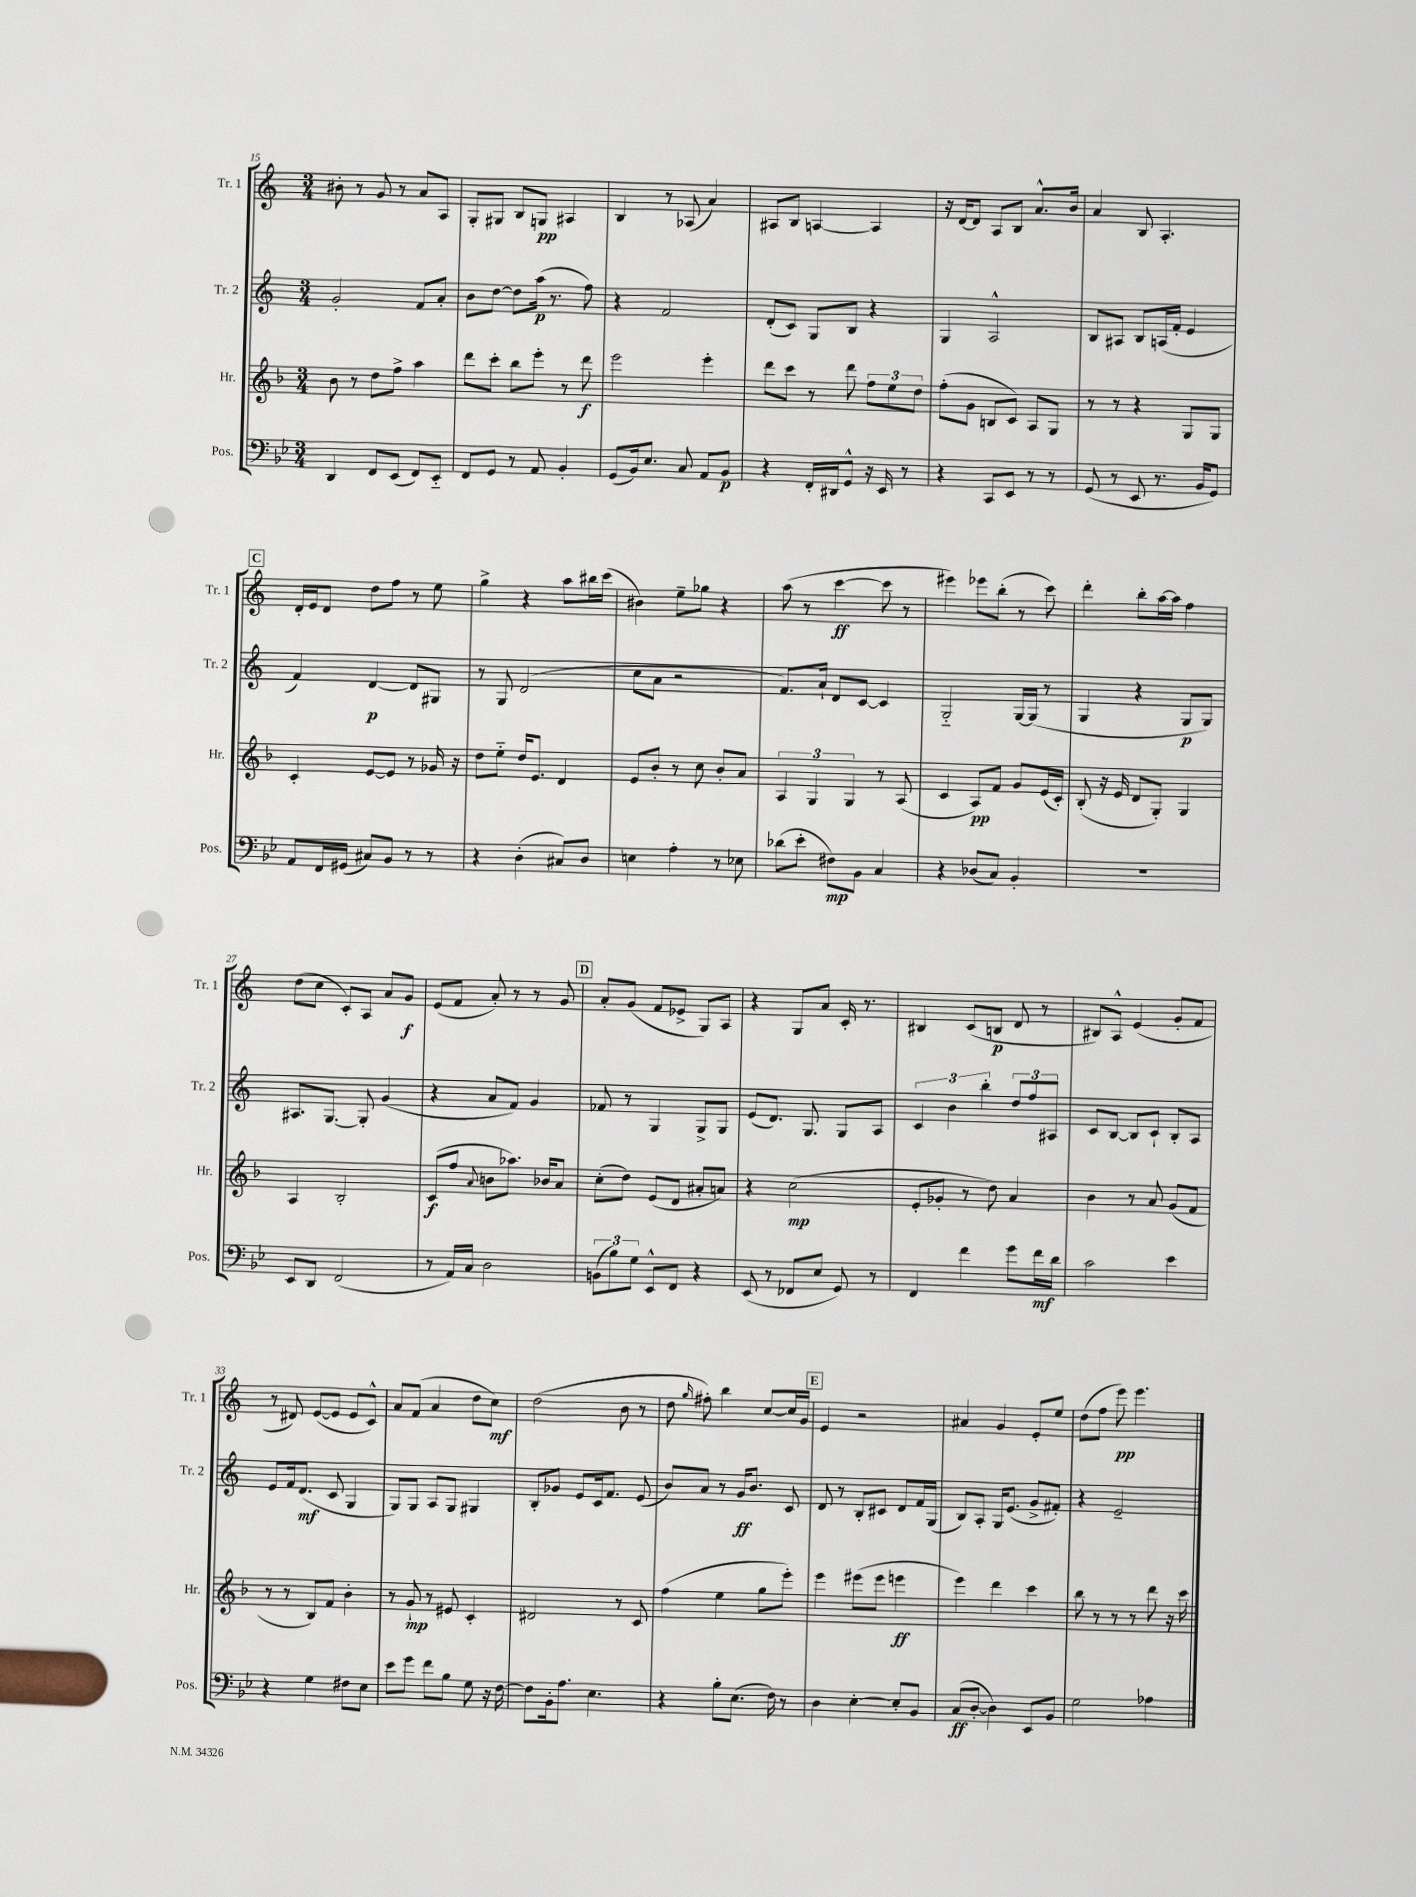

**kern	**kern	**kern	**kern
*staff4	*staff3	*staff2	*staff1
*clefF4	*clefG2	*clefG2	*clefG2
*k[b-e-]	*k[b-]	*k[]	*k[]
*M3/4	*M3/4	*M3/4	*M3/4
4DD	8b-	2g'	8b#'
.	8r	.	8r
8FF	8dd	.	8g
(8EE-	8ff^	.	8r
8FF)	4aa	8f	8a
8EE-'~	.	8a'	8A
=	=	=	=
8FF	8ddd	8b	8G'
8GG	8ccc'	[8dd	8G#
8r	8bb-	8dd]	8B
8AA	8eee'	(16aa	8G
.	.	8.r	.
4BB-'	8r	.	4A#
.	8ddd	8ff)	.
=	=	=	=
(8GG	2eee	4r	4B
16BB-)	.	.	.
8.E-	.	.	.
.	.	2f	8r
8C	.	.	(8A-
8AA	4eee'	.	4a)
8BB-	.	.	.
=	=	=	=
4r	8ddd	(8d'	8A#
.	8ccc	8c)	8B
16FF'	8r	8G	[4A
16DD#	.	.	.
8GG^^	8ddd	8B	.
16r	12ff	4r	4A]
16EE-	.	.	.
.	12ee	.	.
8r	.	.	.
.	12dd	.	.
=	=	=	=
4r	(8ff'	4G	16r
.	.	.	[16d
.	8g	.	8d]
8CC	8B	2A^^	8A
8EE-	8c)	.	8B
8r	8A	.	8.a^^
8r	8G	.	.
.	.	.	16b
=	=	=	=
(8GG	8r	8B	4a
8r	8r	8A#	.
8EE-	4r	8B	8B
8.r	.	(16A	4.A'
.	.	16f'	.
.	8G	4e	.
16BB-	.	.	.
8GG)	8G	.	.
=	=	=	=
8AA	4c'	4f)	16d'
.	.	.	16e
16FF	.	.	8d
(16GG#	.	.	.
8C#)	[8e	[4d	8dd
8BB-	8e]	.	8ff
8r	8r	8d]	8r
8r	16g-	8G#	8ee
.	16r	.	.
=	=	=	=
4r	8dd	8r	4gg^
.	8ee'~	8G	.
(4D'	16dd	(2d	4r
.	8.e	.	.
8C#)	4d	.	8aa
8D	.	.	16bb#
.	.	.	(16ccc
=	=	=	=
4E	8e	8cc	4b#)
.	8b-'	8a	.
4A'	8r	2r	8ee~
.	8cc	.	8gg-
8r	8b-'	.	4r
8E-	8a	.	.
=	=	=	=
(8d-	6A	8.f)	(8aa
8e-'	.	.	8r
.	6G	.	.
.	.	16a`	.
8F#)	.	8d	[4ccc
.	6G	.	.
8BB-	.	[8c	.
4C	8r	4c]	8ccc]
.	(8A	.	8r
=	=	=	=
4r	4c	2G'~	4eee#)
(8D-	8A)	.	8eee-
8C)	8f	.	(8bb'
4BB-'	8g	[16G	8r
.	.	(16G]	.
.	(16e	8r	8ccc)
.	16c')	.	.
=	=	=	=
2.r	(8B-'	4G	4ddd'
.	16r	.	.
.	16e	.	.
.	8d	4r	8bb'
.	8G')	.	[16aa
.	.	.	16aa]
.	4G	8G	4ff
.	.	8G)	.
=	=	=	=
8EE-	4A	8.A#	(8dd
8DD	.	.	8cc
.	.	[8.G	.
(2FF	2B-'	.	8c')
.	.	8G']	8A
.	.	(4g	8a
.	.	.	8g
=	=	=	=
8r	(8c	4r	(8e
16AA)	8ff	.	8f
16C	.	.	.
.	8qqa	.	.
2D	8b	8a	8a')
.	8.aa-)	8f)	8r
.	.	4g	8r
.	16b-	.	.
.	8a	.	8g
=	=	=	=
(12BB	(8cc'	8f-	8a'
12B-)	.	.	.
.	8dd)	8r	(8g
12G	.	.	.
8EE-^^	(8e	4G	8f
8FF	8d	.	8e-^
4r	8a#'	8G^	8G)
.	8a)	8G	8A
=	=	=	=
(8EE-	4r	(8e	4r
8r	.	8.d)	.
8FF-	(2cc	.	8G
.	.	8.G	.
8E-	.	.	8a
8GG)	.	8G	16c'
.	.	.	8.r
8r	.	8A	.
=	=	=	=
4FF	8e'	6c	4B#
.	8g-'	.	.
.	.	6b	.
4f	8r	.	(8c
.	.	6bb'	.
.	8dd)	.	8B
8g	4a	12dd	8d
.	.	12ff	.
16f	.	.	8r
.	.	12A#	.
16d	.	.	.
=	=	=	=
2c	4b-	8c	8B#)
.	.	[8B	8A^^
.	8r	8B]	(4e
.	8a	8c`	.
4e-	(8g	8B'	8g'
.	8f	8A	8f
=	=	=	=
4r	8r	8e	8r
.	8r	16f	8d#)
.	.	(8.d	.
4G	8B-)	.	([8e
.	8f	8c	8e]
8F#	4b-'	4G	8e
8E-	.	.	8c^^)
=	=	=	=
8e-	8r	8G)	8a
8g	8g`	8G	(8f
8f	8r	8A	4a
8B-	8e#	8G	.
8G	4c'	4G#	8dd
16r	.	.	8cc)
[16F	.	.	.
=	=	=	=
8F]	2d#	8B'	(2dd
16BB-'	.	8g-	.
8.A	.	.	.
.	.	8e	.
4.E-	.	16c	.
.	.	8.f	.
.	8r	.	8b
.	8c	(8e	8r
=	=	=	=
4r	(4ff	8b)	8dd
.	.	.	16qqgg
.	.	8a	8ff#')
8B-'	4ee	8r	4bb
(8.E-	.	16g	.
.	.	8.b	.
.	8gg	.	[8cc
16F)	.	.	.
8r	8eee')	8c	16cc]
.	.	.	16g
=	=	=	=
4D	4eee	8d	4e
.	.	8r	.
[4E-'	(8eee#	8B'	2r
.	8eee#	8c#	.
8E-']	4eee	8d	.
8BB-	.	16f	.
.	.	(16G	.
=	=	=	=
(8C	4eee)	8B)	4a#
[8D'	.	8A'	.
4D])	4ddd	16G	4g
.	.	(8.e	.
8EE-	4ccc	8g^	8e'
8BB-	.	8f#')	8ee
=	=	=	=
2G	8bb-	4r	(8dd
.	8r	.	8ff
.	8r	2e~	8eee)
.	8r	.	4.eee
4A-	8ddd	.	.
.	16r	.	.
.	16ccc	.	.
==	==	==	==
*-	*-	*-	*-
